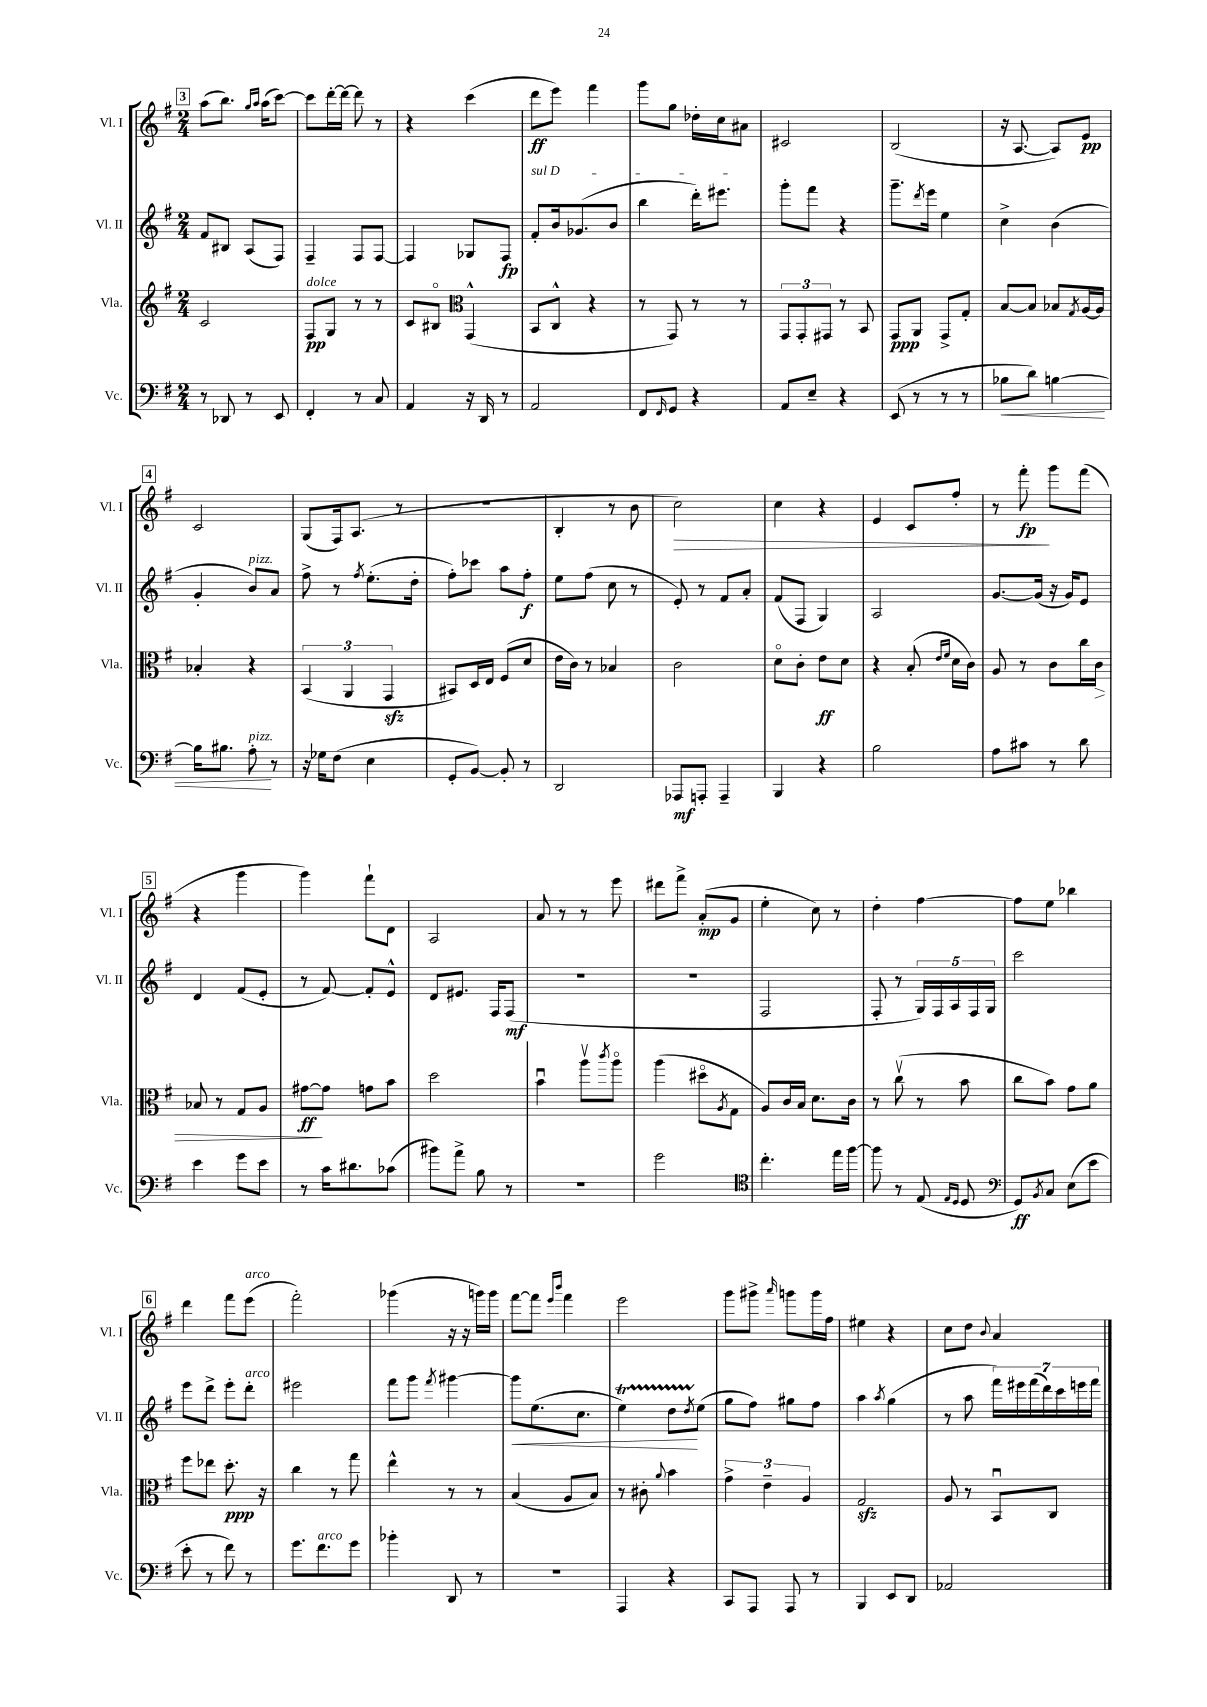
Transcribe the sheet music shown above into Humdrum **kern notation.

**kern	**kern	**kern	**kern
*staff4	*staff3	*staff2	*staff1
*clefF4	*clefG2	*clefG2	*clefG2
*k[f#]	*k[f#]	*k[f#]	*k[f#]
*M2/4	*M2/4	*M2/4	*M2/4
8r	2c	8f#	(8aa
8DD-	.	8B#	8.bb)
8r	.	(8A	.
.	.	.	16qqgg
.	.	.	16qqaa
.	.	.	(16aa
8EE	.	8F#)	[8ccc)
=	=	=	=
4FF#'	8F#	4F#~	8ccc]
.	8G	.	[16ddd'
.	.	.	16ddd_
8r	8r	8F#	8ddd]
8C	8r	[8F#	8r
=	=	=	=
4AA	8c	4F#]	4r
.	8B#o	.	.
*	*clefC3	*	*
16r	(4GG^^	8G-	(4ccc
16DD	.	.	.
8r	.	8F#	.
=	=	=	=
2AA	8BB	8f#'	8ddd
.	8C^^	16b	8eee)
.	.	(8.g-	.
.	4r	.	4fff#
.	.	8b	.
=	=	=	=
8FF#	8r	4bb	8ggg
16qqFF#	.	.	.
8GG	8GG)	.	8gg
4r	8r	16ddd')	16dd-'
.	.	8.eee#	16cc
.	8r	.	8a#
=	=	=	=
8AA	12GG	8ggg'	2c#
.	12GG'	.	.
8E~	.	8fff#	.
.	12GG#	.	.
4r	8r	4r	.
.	8BB	.	.
=	=	=	=
(8EE	8GG	8.ggg~	(2B
8r	8AA	.	.
.	.	8qddd	.
.	.	16eee	.
8r	8GG^	4ee	.
8r	8G'	.	.
=	=	=	=
8B-	[8B	4cc^	16r
.	.	.	[8.A
8d)	8B]	.	.
[4B	8B-	(4b	8A])
.	8qG	.	.
.	[16A	.	8e
.	16A]	.	.
=	=	=	=
16B]	4B-'	4g'	2c
8.B#	.	.	.
8A'	4r	8b)	.
8r	.	8a	.
=	=	=	=
16r	(6BB	8ff#^	(8G
16G-	.	.	.
(8F#	.	8r	16F#)
.	6AA	.	.
.	.	.	(8.A
.	.	8qff#	.
4E	.	(8.ee'	.
.	6GG	.	.
.	.	.	8r
.	.	16dd'	.
=	=	=	=
8GG'	8BB#)	8ff#')	2r
[8BB)	16D	8ccc-	.
.	16E	.	.
8BB']	(8F#	8aa	.
8r	8d	8ff#'	.
=	=	=	=
2DD	16e	8ee	4B'
.	16c)	.	.
.	8r	(8ff#	.
.	4B-	8cc	8r
.	.	8r	8b
=	=	=	=
8AAA-	2c	8e')	2cc)
8AAA'	.	8r	.
4AAA~	.	8f#	.
.	.	8a'	.
=	=	=	=
4BBB	8do	(8f#	4cc
.	8c'	8F#	.
4r	8e	4G)	4r
.	8d	.	.
=	=	=	=
2B	4r	2A	4e
.	(8B'	.	8c
.	16qqe	.	.
.	16qqf#	.	.
.	16d	.	8ff#'
.	16c)	.	.
=	=	=	=
8A	8A	[8.g	8r
8c#	8r	.	8fff#'
.	.	(16g]	.
8r	8c	16r	8ggg
.	.	16g)	.
8d	16cc	8e	(8fff#
.	16c	.	.
=	=	=	=
4e	8B-	4d	4r
.	8r	.	.
8g	8G	(8f#	4ggg
8e	8A	8e'	.
=	=	=	=
8r	[8g#	8r	4ggg)
16c	8g#]	[8f#)	.
8.d#	.	.	.
.	8g	8f#']	8fff#`
(8c-	8b	8e^^	8d
=	=	=	=
8b#)	2dd	8d	2A
8a^	.	8.e#	.
8B	.	.	.
.	.	16F#	.
8r	.	(8F#	.
=	=	=	=
2r	4bu	2r	8a
.	.	.	8r
.	8aav	.	8r
.	8qccc	.	.
.	8aao	.	8eee
=	=	=	=
2g	(4aa	2r	8ddd#
.	.	.	8fff#^
.	8dd#o	.	(8a'
.	8qA	.	.
.	8G	.	8g
=	=	=	=
*clefC4	*	*	*
4.cc'	8A)	2F#	4ee'
.	16c	.	.
.	16B	.	.
.	8.d	.	8cc)
16ee	.	.	8r
[16ff#	16c	.	.
=	=	=	=
8ff#]	8r	8F#'	4dd'
8r	(8ccv	8r	.
(8E	8r	20G)	[4ff#
.	.	20F#	.
.	.	20A	.
16qqE	.	.	.
16qqD	.	.	.
8D	8b	.	.
.	.	20F#	.
.	.	20G	.
=	=	=	=
*clefF4	*	*	*
8GG)	8cc	2ccc	8ff#]
8qBB	.	.	.
8C	8b)	.	8ee
(8E	8g	.	4bb-
8e	8a	.	.
=	=	=	=
8e'	8ff#	8eee	4ddd
8r	8ee-	8ddd^	.
8f#)	8.dd'	8eee'	8fff#
8r	.	8ddd'	(8eee
.	16r	.	.
=	=	=	=
8.g	4cc	2eee#	2fff#')
8.f#	.	.	.
.	8r	.	.
8g	8gg	.	.
=	=	=	=
4b-'	4ee^^	8fff#	(4ggg-
.	.	8ggg	.
.	.	8qfff#	.
8DD	8r	[4ggg#	16r
.	.	.	16r
8r	8r	.	16ggg)
.	.	.	16ggg
=	=	=	=
2r	(4B	8ggg#]	[8fff#
.	.	(8.ee	8fff#]
.	.	.	16qqeee
.	.	.	16qqbbb
.	8A	.	4fff#
.	.	8.cc	.
.	8B)	.	.
=	=	=	=
4AAA	8r	4ee)	2eee
.	8c#'	.	.
.	8qqa	.	.
4r	4b	8dd	.
.	.	8qdd	.
.	.	(8ee	.
=	=	=	=
8CC	6g^	8gg	8ggg
8AAA	.	8ff#)	8ggg#^
.	6e~	.	.
.	.	.	16qqaaa
8AAA	.	8gg#	8ggg
.	6A	.	.
8r	.	8ff#	16ggg
.	.	.	16ff#
=	=	=	=
4BBB	2G	4aa	4ee#
.	.	8qaa	.
8EE	.	(4gg	4r
8DD	.	.	.
=	=	=	=
2AA-	8A	8r	8cc
.	8r	8aa	8dd
.	.	.	8qqb
.	8BBu	28fff#)	4a
.	.	28eee#	.
.	.	(28fff#	.
.	.	28ddd)	.
.	8C	.	.
.	.	28ccc	.
.	.	28eee	.
.	.	28fff#	.
==	==	==	==
*-	*-	*-	*-
